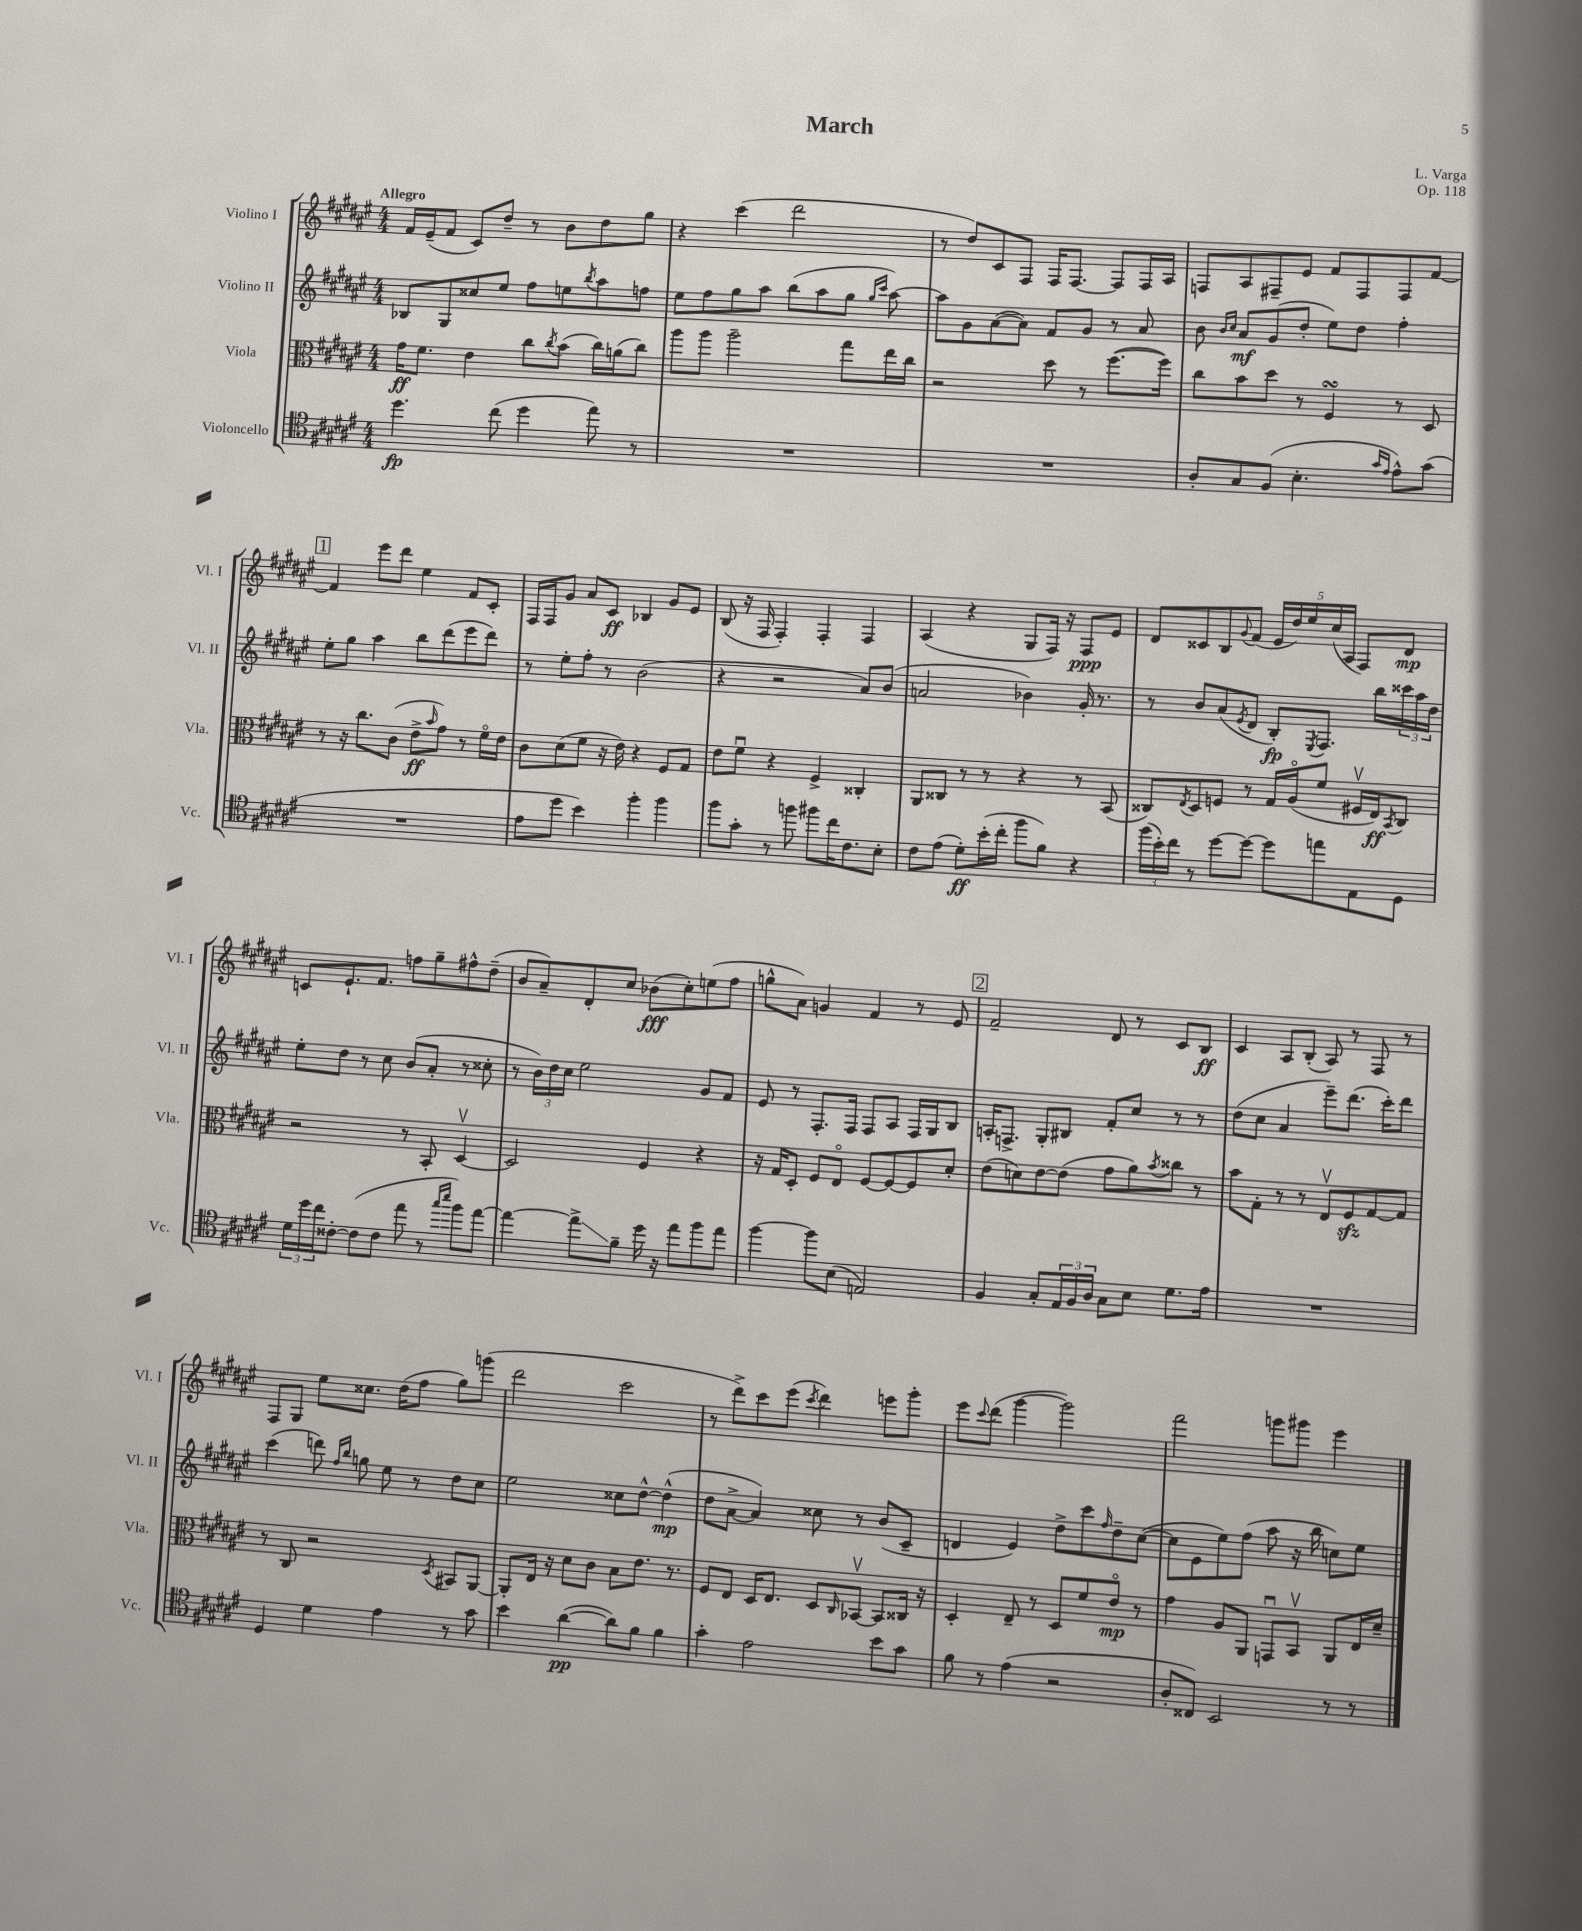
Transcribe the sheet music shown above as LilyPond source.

\header { title = "March" composer = "L. Varga" opus = "Op. 118" }
<<
\new StaffGroup <<
\new Staff = "s0" \with { instrumentName = "Violino I" shortInstrumentName = "Vl. I" } {
    \clef treble \key fis \major \numericTimeSignature \time 4/4 \tempo "Allegro"
    fis'16 eis'16--( fis'8 cis'8) dis''8-- r8 b'8 dis''8 gis''8 |
    r4 cis'''4( dis'''2 |
    r8 dis''8) cis'8 fis8 fis16 fis8.~ fis8 fis16 ais16 |
    f8 ais8 fis8-- eis'8 fis'8 fis8 fis8 fis'8~ |
    \mark \markup { \box "1" } fis'4 eis'''8 dis'''8 eis''4 fis'8 cis'8-. |
    fis16 fis16 gis'8 ais'8 cis'8\ff bes4 gis'8 eis'8 |
    b8( r16 fis16 fis4-.) fis4-. fis4 |
    ais4( r4 gis8 fis16) r16 fis8\ppp eis'8 |
    dis'8 cisis'8 b8 \appoggiatura { gis'8 } fis'8( \tuplet 5/4 { eis'16 dis''16) eis''16 cis''16( ais16 } fis8) dis'8\mp |
    c'8 eis'8.-! fis'8. f''8 gis''8-- fis''8-^ dis''8--( |
    b'8 ais'8--) dis'8-. cis''8 bes'8\fff( cis''8-.) e''8( fis''8 |
    g''8-^ ais'8) g'4 fis'4 r8 eis'8 |
    \mark \markup { \box "2" } fis'2-- dis'8 r8 cis'8 b8\ff |
    cis'4 ais8 b8-.( ais8) r8 fis8 r8 |
    fis8 gis8 eis''8 cisis''8. dis''16( fis''8 gis''8) g'''8( |
    dis'''2 cis'''2 |
    r8 dis'''8->) cis'''8 eis'''8( \acciaccatura { cis'''8 } dis'''4) e'''8 gis'''8-. |
    eis'''8 \appoggiatura { cis'''8 } dis'''8( gis'''4~ gis'''2) |
    fis'''2 g'''8 gis'''8 eis'''4 \bar "|." |
}
\new Staff = "s1" \with { instrumentName = "Violino II" shortInstrumentName = "Vl. II" } {
    \clef treble \key fis \major \numericTimeSignature \time 4/4
    bes8 gis8 cisis''8 eis''8 fis''8 e''8 \acciaccatura { b''8 } ais''8 f''8 |
    eis''8 fis''8 gis''8 ais''8 b''8( ais''8 gis''8 \grace { gis''16 cis'''16 } ais''8~) |
    ais''8 gis'8 ais'8~( ais'8) fis'8 gis'8 r8 ais'8 |
    b'8 \grace { b'16 cis''16 } ais'8\mf gis'8( dis''8-. eis''8) dis''8 fis''4-. |
    \mark \markup { \box "1" } eis''8-. gis''8 ais''4 b''8 dis'''8( eis'''8 dis'''8) |
    r8 eis''8-. fis''8-. r8 b'2( |
    r4 r2 ais'8) b'8( |
    a'2 bes'4) gis'16-. r8. |
    r8 b'8 ais'8( \acciaccatura { eis'8 } dis'8 b8-.\fp) \acciaccatura { eis8 } fis8. b''16 \tuplet 3/2 { cisis'''16 ais''16 dis''16 } |
    eis''8-. dis''8 r8 cis''8 b'8( ais'8-. r8 cisis''8-. |
    r8 \tuplet 3/2 { b'16) dis''16 cis''16 } eis''2 gis'8 fis'8 |
    eis'8 r8 fis8.-. fis16 fis8 ais8 fis16 gis16 b8 |
    \mark \markup { \box "2" } a16-. f8.-> gis8-. bis8 fis'8-. cis''8 r8 r8 |
    dis''8( cis''8 ais'4 eis'''8--) dis'''8.( cis'''16-.) dis'''8 |
    cis'''4( d'''8) \grace { fis''16 b''16 } g''8 eis''8 r8 dis''8 cis''8 |
    eis''2 cisis''8 dis''8~-^ dis''4-^\mp( |
    dis''8 ais'8~-> ais'4) cisis''8 r8 b'8( cis'8-- |
    d'4 eis'4) dis''8-> cis'''8 \grace { fis''16 } dis''8-- cis''8~( |
    cis''8 eis'8 eis''8) fis''8( ais''8 r16 b''16 c''8) eis''8 \bar "|." |
}
\new Staff = "s2" \with { instrumentName = "Viola" shortInstrumentName = "Vla." } {
    \clef alto \key fis \major \numericTimeSignature \time 4/4
    gis'16\ff fis'8. eis'4 cis''8 \acciaccatura { cis''8 } b'8( cis''16) a'16( cis''8) |
    ais''8 ais''8 ais''2-- gis''8 eis''16 cis''16 |
    r2 dis''8 r8 fis''8.~( fis''16) |
    cis''8 b'8 dis''8 r8 fis4\turn r8 dis8 |
    \mark \markup { \box "1" } r8 r16 cis''8. cis'8( eis'8->\ff \grace { b'16 } gis'8) r8 fis'16\flageolet eis'16 |
    cis'8 dis'8( fis'8 r16 eis'16) r4 fis8 gis8 |
    eis'8 fis'8\downbow r4 fis4-> cisis4-. |
    ais,8 cisis8 r8 r8 r4 r8 b,8( |
    cisis8) \acciaccatura { eis8 } dis8 f8 r8 gis16 ais16\flageolet( fis'8 fis16\upbow eis16\ff) \acciaccatura { b,8 } cisis8 |
    r2 r8 b,8-. dis4~\upbow |
    dis2 fis4 r4 |
    r16 gis16 dis8-. fis8 eis8\flageolet fis8~ fis8~ fis8 dis'8-. |
    \mark \markup { \box "2" } eis'8( d'8) eis'8~ eis'8( gis'8 ais'8) \acciaccatura { b'8 } cisis''8 r8 |
    b'8 gis8-. r8 r8 eis8\upbow fis8\sfz gis8~ gis8 |
    r8 cis8 r2 \acciaccatura { dis8 } bis,8 ais,8~ |
    ais,8-. eis16 r16 dis'8 cis'8 b8 eis'8. r8. |
    fis8 eis8 dis16 eis8. dis8 \grace { cis16 } bes,8~\upbow bes,8 cisis16 r16 |
    dis4-. eis8-- r8 dis8 fis'8 eis'8\flageolet\mp r8 |
    gis'4 ais8 ais,8 g,8\downbow b,8\upbow ais,8 eis16 dis'16-- \bar "|." |
}
\new Staff = "s3" \with { instrumentName = "Violoncello" shortInstrumentName = "Vc." } {
    \clef tenor \key fis \major \numericTimeSignature \time 4/4
    dis''4.\fp cis''8( dis''4 eis''8) r8 |
    R1 |
    R1 |
    ais8-. gis8 fis8( b4.-. \grace { gis'16 eis'16 } eis'8-^) gis'8( |
    \mark \markup { \box "1" } R1 |
    eis'8 dis''8 b'4) fis''4-. fis''4 |
    fis''8 gis'8-. r8 f''8 fis''8 cis''16 cis'8. b8-. |
    cis'8 eis'8( dis'8-.\ff) b'16-.( cis''16-. fis''8 fis'8) r4 |
    \tuplet 3/2 { fis''16( b'16-.) cis''16 } r8 dis''8~ dis''8~ dis''8 e''8 eis8 dis8 |
    \tuplet 3/2 { dis'16 dis''16 cis''16 } cisis'8~-. cisis'8( cisis'8 eis''8 r8 \grace { gis''16 b''16 } fis''8) eis''8~ |
    eis''4~ eis''8->\glissando fis'8-- dis''16 r16 eis''8 fis''8 eis''8 |
    fis''4~ fis''8 b8( e2) |
    \mark \markup { \box "2" } fis4 gis8-. \tuplet 3/2 { eis16 fis16 ais16 } gis8 b8 dis'8. eis'16 |
    R1 |
    dis4 dis'4 eis'4 r8 gis'8 |
    b'4 ais'4~\pp( ais'8) fis'8 fis'4 |
    gis'4-. eis'2 b'8 gis'8 |
    fis'8 r8 eis'4( r2 |
    ais8-. cisis8) b,2 r8 r8 \bar "|." |
}
>>
>>
\layout { \context { \Score \remove "Bar_number_engraver" } }
